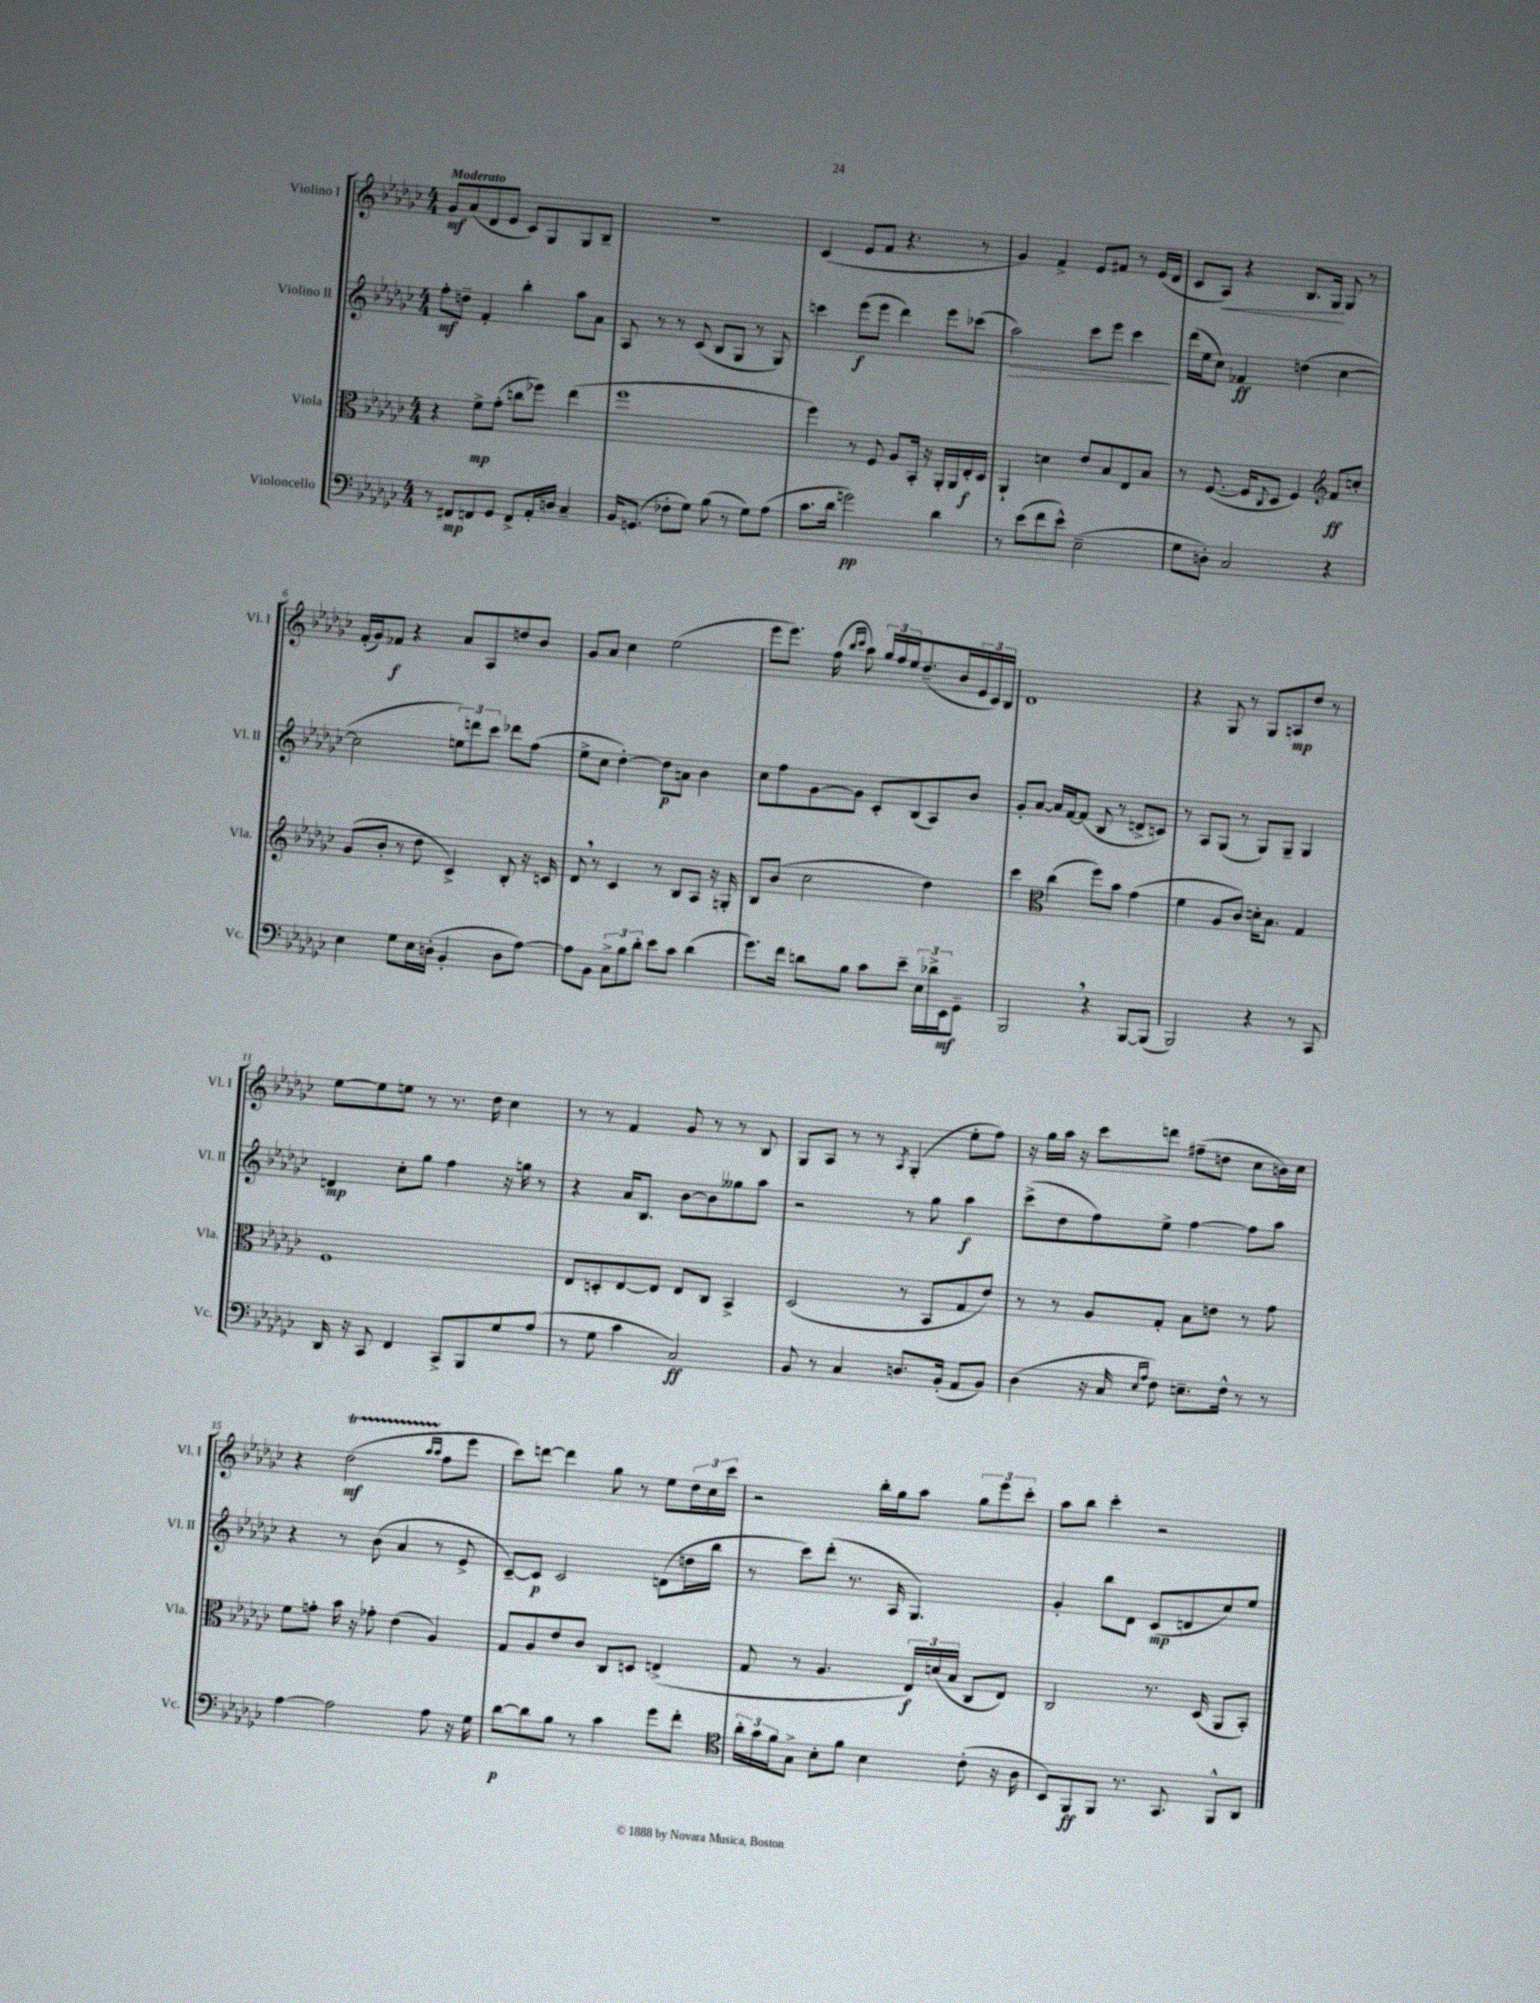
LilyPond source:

<<
\new StaffGroup <<
\new Staff = "s0" \with { instrumentName = "Violino I" shortInstrumentName = "Vl. I" } {
    \clef treble \key ges \major \numericTimeSignature \time 4/4 \tempo "Moderato"
    ges'8\mf aes'8( des'8 ees'8 ces'8) ges8 ges8 bes8-- |
    R1 |
    ces'4( ees'8 f'8 r4. r8 |
    ges'4) f'4-> ees'8 fis'8 r8 ees'16( des'16 |
    ces'8 aes8\<) r4 bes8. ges16\! ges8 r8 |
    f'16-.( ges'16) fes'8\f r4 aes'8 aes8 d''8 bes'8 |
    ges'8 aes'8 ces''4 ees''2( |
    ees'''8 ees'''8.) f''16( \grace { bes''16 ces'''16 } aes''8) \tuplet 3/2 { ges''16 f''16 ees''16 } des''8.--( bes'16 \tuplet 3/2 { ees'16 ces'16) bes16 } |
    des'1 |
    r4 ges8 r8 ges8 a8\mp des''8 r8 |
    ees''8~ ees''8 e''8 r8 r8. des''16 ces''4 |
    r8 r8 f'4 ges'8 r8 r8 bes8 |
    ges8 aes8 r8 r8 \acciaccatura { aes8 } ges4-.( ees''8-. f''8) |
    r16 ges''16 aes''16 r16 ces'''8 d'''8 fis''8--( d''8 ces''8 b'16) ces''16 |
    r4 des''2\startTrillSpan\mf( \grace { aes''16 aes''16 } f''8\stopTrillSpan ees'''8 |
    ces'''8) d'''8~ d'''4 ges''8 r8 ees''8 \tuplet 3/2 { des''16 ces''16 ces'''16 } |
    r2 bes''16-. ges''16 aes''8 \tuplet 3/2 { ges''8 ees'''8 ces'''8-. } |
    aes''8 bes''8 ces'''4-. r2 \bar "|." |
}
\new Staff = "s1" \with { instrumentName = "Violino II" shortInstrumentName = "Vl. II" } {
    \clef treble \key ges \major \numericTimeSignature \time 4/4
    f''8-.\mf d''8-- f'4-. bes''4-. aes''8 aes'8 |
    aes8 r8 r8 ces'8( bes8 ges8 r8 ges8) |
    c'''4 ees'''8\f( ees'''8 des'''4) ees'''8 ces'''8( |
    aes''2\>) ces'''8 ees'''8 ces'''4\! |
    des'''16( ees''16 ces''8) fes'4\ff d''4( ces''4~ |
    ces''2 \tuplet 3/2 { e''8) d'''8 ces'''8 } des'''8 f''8( |
    ees''8-> ces''8 des''4~-.) des''8\p a'8 bes'4 |
    ces''8 f''8 ges'8~ ges'8 ces'8-. bes8( aes8) bes'8 |
    ges'8-. aes'8~ aes'16 f'16~ f'8( bes8 r8 d'8-> c'8) |
    r8 aes8 ges8( r8 ges8) ges8-- ges4 |
    d'4\mp ces''8-. ges''8 f''4 r16 g''16 r8 |
    r4 aes'16 bes8. bes'8~ bes'8 geses''8 aes''8 |
    r2 r8 ges''8 aes''4\f |
    ces'''8->( des''8 f''8) ees''8-> f''4~ f''8 aes''8 |
    r4 r8 bes'8( aes'4 r8 ees'8-> |
    ces'8~--) ces'8\p ces'2 d'8( d''16 bes''16 |
    r8 ces'''8) des'''8-.( r8. aes16 ges4.) |
    ges'4-. bes''8 des'8 ces'8\mp( d'8 ces''8) ees''8 \bar "|." |
}
\new Staff = "s2" \with { instrumentName = "Viola" shortInstrumentName = "Vla." } {
    \clef alto \key ges \major \numericTimeSignature \time 4/4
    r4 f'8->\mp ges'8-.( c''8 fes''8) ees''4( |
    f''1 |
    f''4) r8 f8 aes8 bes,16-. r16 aes,16-. aes,16 ees16-.\f des16 |
    aes,4-! d'4 ees'8 bes8 ees8 bes8 |
    r8 f8.~( f16 \appoggiatura { ces8 } des8 f4) \clef treble f'8\ff c''8-. |
    ges'8( bes'8-. r8 des''8 ces'4->) bes8-. r16 c'16 |
    des'8 \breathe r8 ces'4 r8 bes8 aes8 r16 g16-. |
    bes8 bes'8( ces''2 des''4) |
    ces'''4 \clef alto ces''4( f''8) bes'8 ges'4( |
    f'4 aes8 ces'8) d'16-. bes8. ges4 |
    f1 |
    ees8 d8-. ees8~ ees8 ees8 ces8 bes,4-> |
    des2( r8 bes,8 ges8 ees'8) |
    r8 r8 aes8 ges8-. bes8 e'8 r8 ges'8 |
    f'8 g'8-. bes'16 r16 ges'8-. ees'4( aes4) |
    ges8 aes8 ees'8 ces'8 ces8 d8 e4->( |
    ges8 r8 aes4. \tuplet 3/2 { ees16\f) d'16( bes16 } ces8 ees8) |
    ces2 r8. des16( aes,8 bes,8-.) \bar "|." |
}
\new Staff = "s3" \with { instrumentName = "Violoncello" shortInstrumentName = "Vc." } {
    \clef bass \key ges \major \numericTimeSignature \time 4/4
    r8 fis,8\mp f,8 ges,8 f,8-> aes,16-. d16 ces4-- |
    bes,16 g,8.( fes8-. ges8) bes8( r8 ges8) aes8( |
    ces'8. des'16 g'2\pp) des'4 |
    r8 ees'8( f'8 ees'8-^) ees2--( |
    ges8 d8-.) ces2 r4 |
    ees4 ges8 ees16 d16-.( bes,4-. d8 aes8~) |
    aes8 bes,8 \tuplet 3/2 { ces8-> bes8 des'8-. } ees'8 ces'8 des'4( |
    ges'8.) f'16 d'8 bes8 ces'8 ees'8-- \tuplet 3/2 { ees16 des'16-> ees,16\mf } ges,8-- |
    bes,,2 \breathe r4 bes,,8~ bes,,8( |
    bes,,2) r4 r8 ces,8 |
    des,16 r16 ces,8 f,4 ces,8-> bes,,8 ges8 aes8( |
    r8 ges8 ces'4 ces2\ff) |
    bes,8 r8 ces4 d8. bes,16-.( aes,8 bes,8) |
    des4( r16 ces16 \grace { ees16 aes16 } f8) e8.-- f16-^ r8 r8 |
    aes4~ aes2 aes8 r16 ges16 |
    des'8~\p des'8 bes8 r8 ces'4 ges'8 f'8-. |
    \clef tenor \tuplet 3/2 { aes'16-. ges'16 f'16 } ges8-> bes8-. f'8 bes4 ces'8-.( r16 aes16 |
    bes,8) f,8\ff f,8 r8. ges,8. f,8-^ aes,8 \bar "|." |
}
>>
>>
